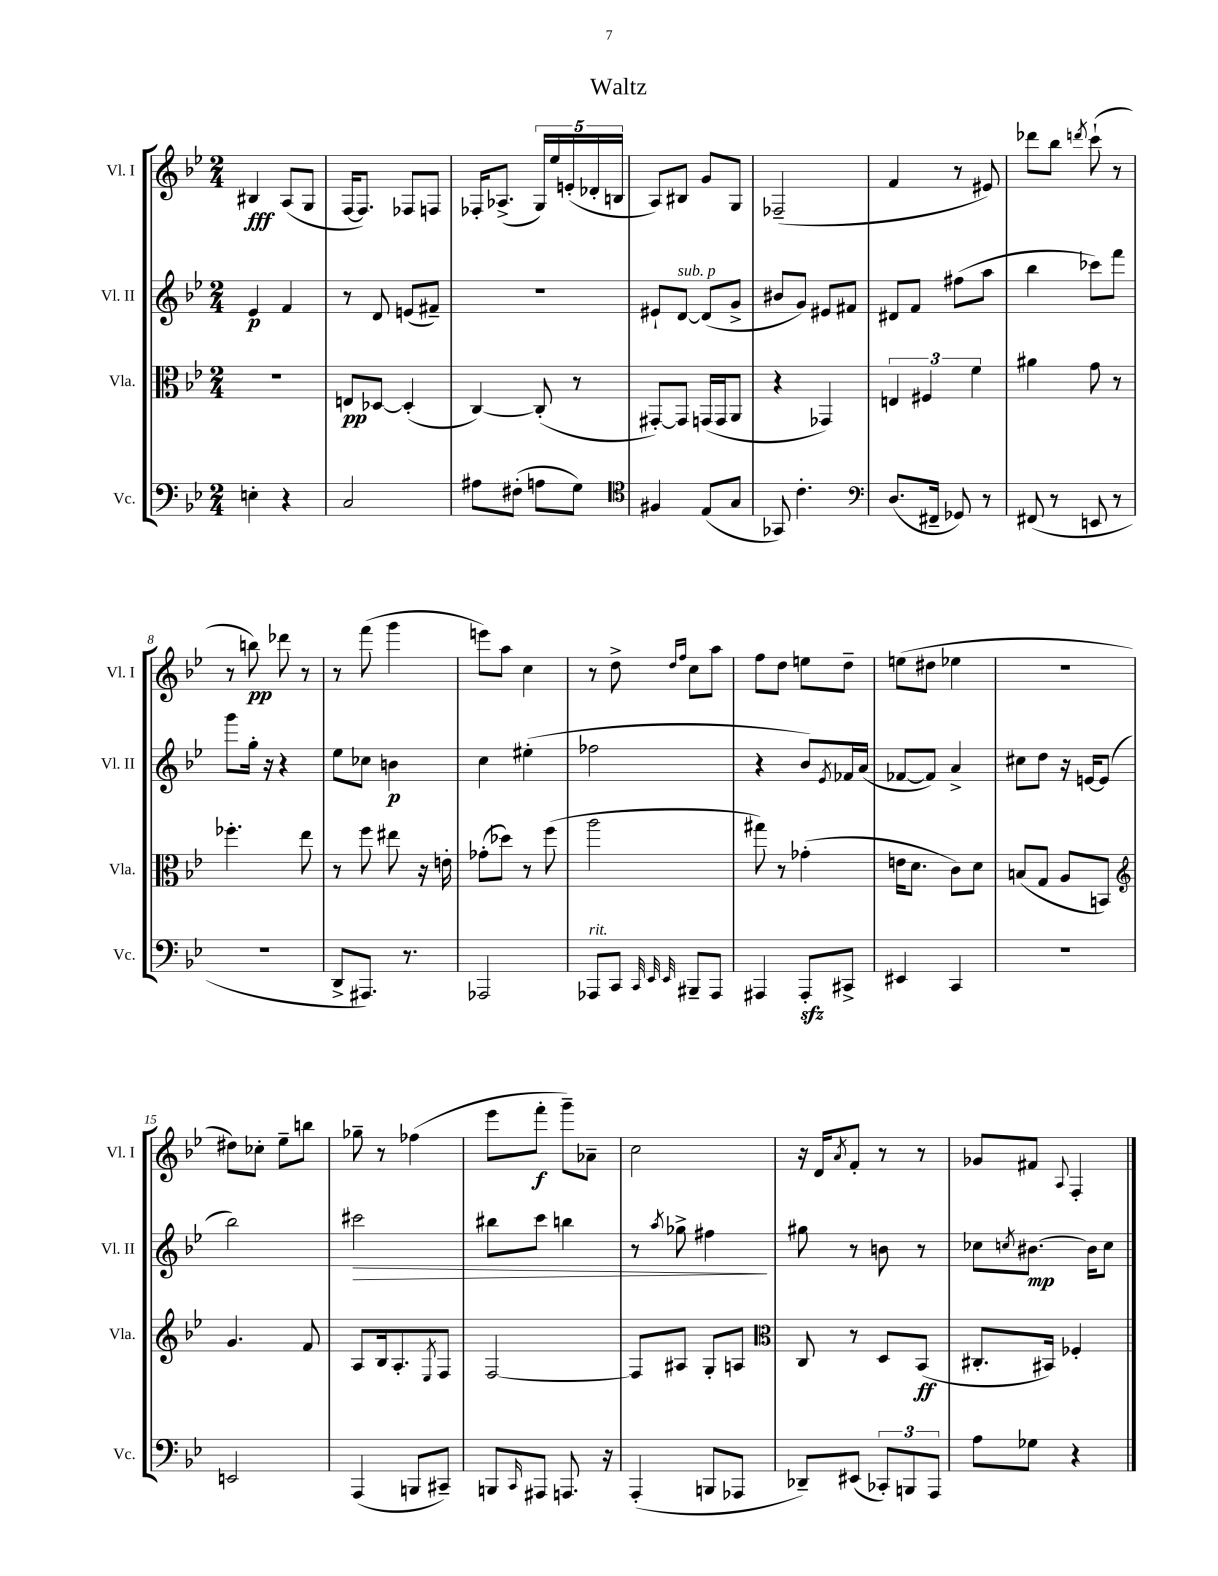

**kern	**kern	**kern	**kern
*staff4	*staff3	*staff2	*staff1
*clefF4	*clefC3	*clefG2	*clefG2
*k[b-e-]	*k[b-e-]	*k[b-e-]	*k[b-e-]
*M2/4	*M2/4	*M2/4	*M2/4
4E'\	2r	4e-/	4B#/
4r	.	4f/	(8A/L
.	.	.	8G/J
=	=	=	=
2C/	8E/L	8r	[16F/LK
.	.	.	8.F/]J)
.	[8D-/J	8d/	.
.	(4D-'/]	(8e/L	8F-/L
.	.	8f#~/J)	8F/J
=	=	=	=
8A#\L	[4C/)	2r	16F-'/LK
.	.	.	(8.A-^/J
(8F#'\J	.	.	.
8A\L	(8C'/]	.	20G/LL)
.	.	.	20ee-/
.	.	.	(20e'/
8G\J)	8r	.	.
.	.	.	20d-'/
.	.	.	20B/JJ
=	=	=	=
*clefC4	*	*	*
4F#/	[8GG#'/L)	8e#`/L	8A/L)
.	8GG#/]J	[8d/J	8B#/J
(8E-/L	(16GG/LL	(8d/]L	8g/L
.	16GG/J	.	.
8G/J	8AA/J	8g^/J	8G/J
=	=	=	=
8GG-/)	4r	8b#/L	(2F-~/
4.c'\	.	8g/J)	.
.	4GG-/)	8e#/L	.
.	.	8f#/J	.
=	=	=	=
*clefF4	*	*	*
(8.D/L	6E/	8d#/L	4f/
.	.	8f/J	.
.	6F#/	.	.
16FF#~/Jk	.	.	.
8GG-/)	.	(8ff#\L	8r
.	6f\	.	.
8r	.	8aa\J	8e#/)
=	=	=	=
(8FF#/	4a#\	4bb-\	8ddd-\L
8r	.	.	8bb-\J
.	.	.	8qddd/
8EE/	8g\	8ccc-\L)	(8ccc`\
8r	8r	8fff\J	8r
=	=	=	=
2r	4.ff-'\	8ggg\L	8r
.	.	16gg'\Jk	8bb\)
.	.	16r	.
.	.	4r	8ddd-\
.	8ee-\	.	8r
=	=	=	=
8DD^/L	8r	8ee-\L	8r
8.AAA#/J)	8ff\	8cc-\J	(8fff\
.	8ee#\	4b\	4ggg\
8.r	.	.	.
.	16r	.	.
.	16e'\	.	.
=	=	=	=
2AAA-/	(8g-'\L	4cc\	8eee\L)
.	8dd-\J)	.	8aa\J
.	8r	(4ee#'\	4cc\
.	(8ff\	.	.
=	=	=	=
8AAA-/L	2aa\	2ff-\	8r
8CC/J	.	.	8dd^\
32qqCC/	.	.	.
32qqEE-/	.	.	16qqdd/LL
32qqEE-/	.	.	16qqff/JJ
8BBB#~/L	.	.	8cc\L
8AAA-/J	.	.	8aa\J
=	=	=	=
4AAA#/	8gg#\)	4r	8ff\L
.	8r	.	8dd\J
8AAA#'/L	(4g-'\	8b-/L)	8ee\L
.	.	8qe-/	.
8CC#^/J	.	16f-/L	8dd~\J
.	.	(16a/JJ	.
=	=	=	=
4EE#/	16e\LK	[8f-/L	(8ee\L
.	8.d\J	.	.
.	.	8f-/]J)	8dd#\J
4CC/	8c\L)	4a^/	4ee-\
.	8d\J	.	.
=	=	=	=
2r	(8B/L	8cc#\L	2r
.	8G/J	8dd\J	.
.	8A/L	16r	.
.	.	[16e/LK	.
.	8BB/J)	(8e/]J	.
=	=	=	=
*	*clefG2	*	*
2EE/	4.g/	2bb-\)	8dd#\L)
.	.	.	8cc-'\J
.	.	.	8ee-~\L
.	8f/	.	8bb\J
=	=	=	=
(4AAA/	8A/L	2ccc#\	8gg-~\
.	16B-/k	.	8r
.	8.A'/	.	.
8BBB/L	.	.	(4ff-\
.	8qE-/	.	.
8CC#~/J)	8F/J	.	.
=	=	=	=
8BBB/L	[2F/	8bb#\L	8eee-\L
16qqCC/	.	.	.
8AAA#/J	.	8ccc\J	8fff'\J
8.AAA/	.	4bb\	8ggg~\L)
.	.	.	8a-~\J
16r	.	.	.
=	=	=	=
(4AAA'/	8F/]L	8r	2cc\
.	.	8qaa/	.
.	8A#/J	8gg-^\	.
8BBB/L	8G'/L	4ff#\	.
8AAA-/J	8A/J	.	.
=	=	=	=
*	*clefC3	*	*
8DD-~/L)	8C/	8gg#\	16r
.	.	.	16d/LK
.	.	.	8qa/
(8EE#/J	8r	8r	8f'/J
12CC-'/L)	8D/L	8b\	8r
12BBB/	.	.	.
.	(8BB-/J	8r	8r
12AAA/J	.	.	.
=	=	=	=
8A\L	8.C#'/L	8cc-\L	8g-/L
.	.	8qcc/	.
8G-\J	.	[8.b#\J	8f#/J
.	16BB#/Jk)	.	.
.	.	.	8qqA/
4r	4F-'/	.	4F'/
.	.	16b#\]LK	.
.	.	8cc\J	.
==	==	==	==
*-	*-	*-	*-
